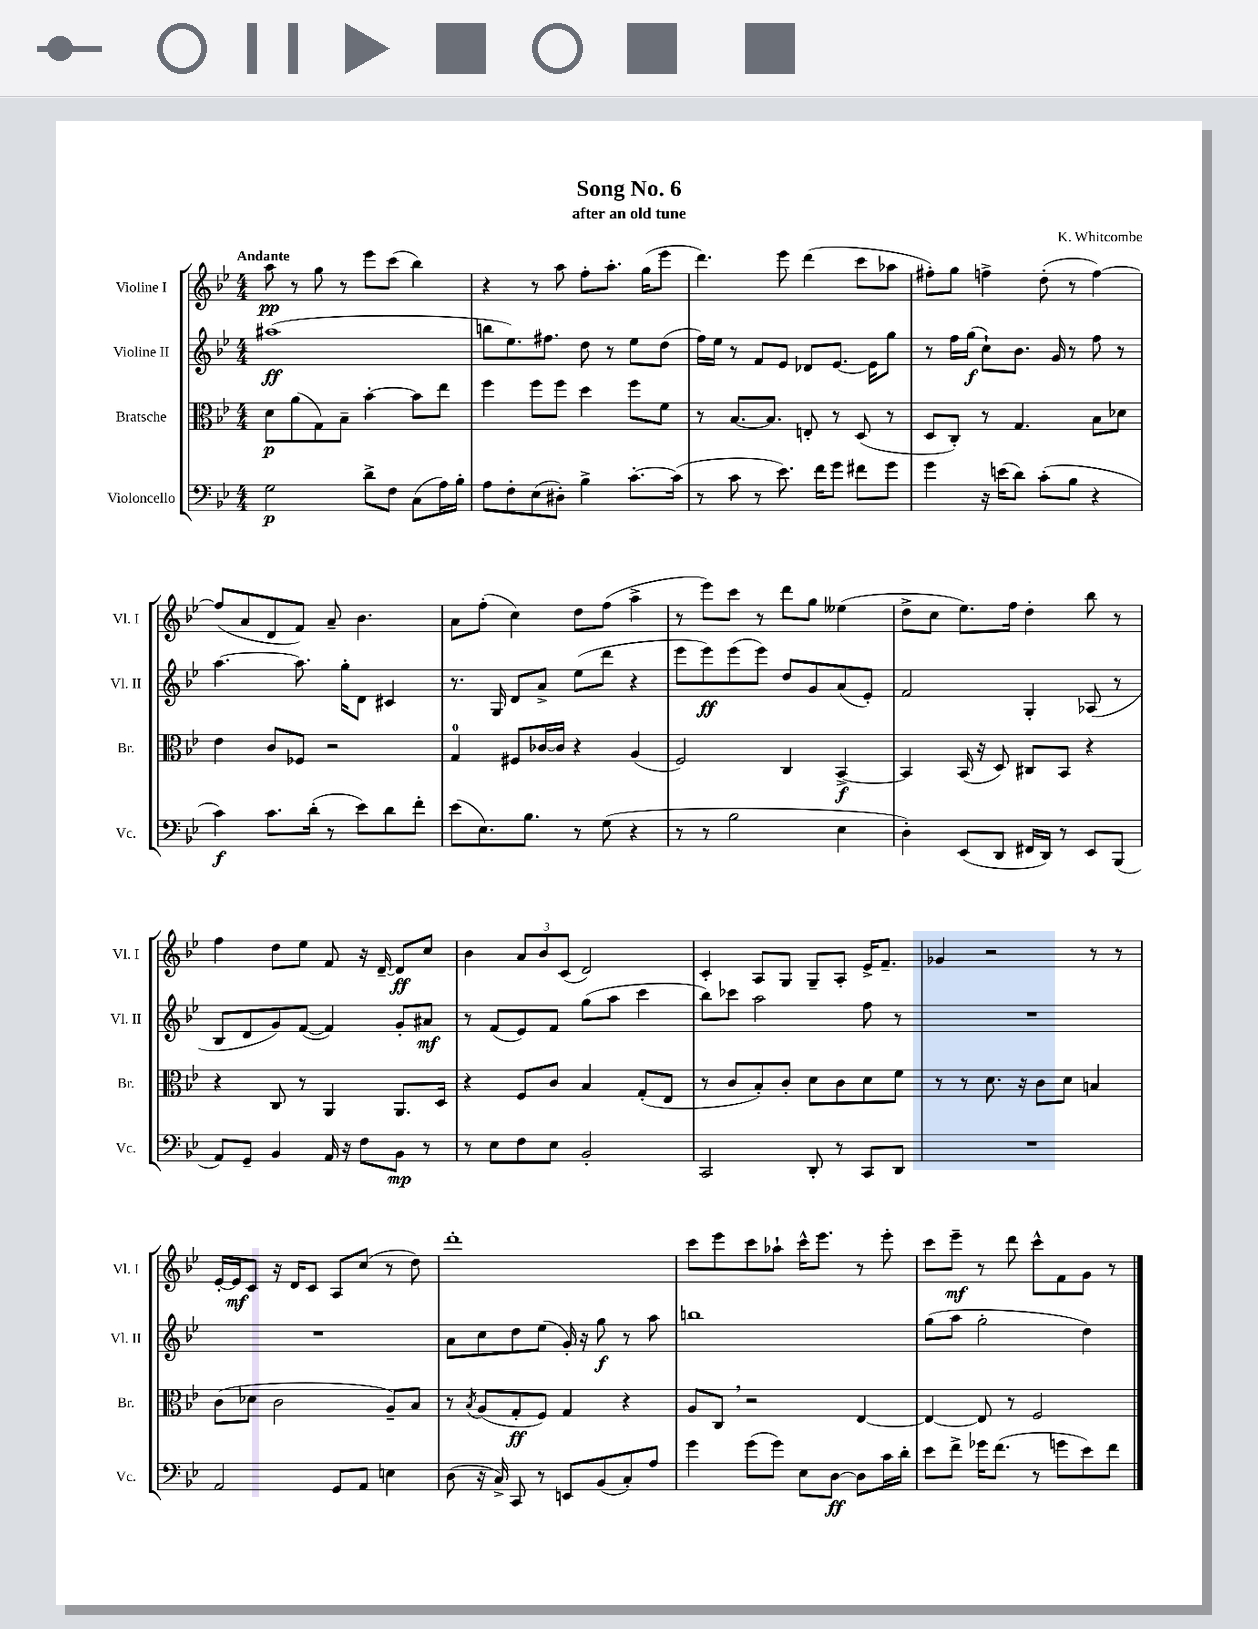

**kern	**kern	**kern	**kern
*staff4	*staff3	*staff2	*staff1
*clefF4	*clefC3	*clefG2	*clefG2
*k[b-e-]	*k[b-e-]	*k[b-e-]	*k[b-e-]
*M4/4	*M4/4	*M4/4	*M4/4
2G	8d	(1aa#	8aa
.	(8a	.	8r
.	8G)	.	8gg
.	8B-~	.	8r
8d^	[4b-'	.	8eee-
8F	.	.	(8ccc
(8C	8b-]	.	4bb-)
16A)	8ee-	.	.
16B-'	.	.	.
=	=	=	=
8A	4ff	8bb	4r
8F'	.	8.ee-)	.
(8E-	8ff	.	8r
.	.	8.ff#	.
8D#')	8ff	.	8aa
4B-^	4dd	8dd	8ff'
.	.	8r	8.aa'
[8.c'	8ff	8ee-	.
.	.	.	(16gg
.	8f	(8dd	8eee-
(16c]	.	.	.
=	=	=	=
8r	8r	16ff)	4.ddd)
.	.	16ee-	.
8c	[8.B-	8r	.
8r	.	8f	.
.	8.B-]	.	.
8.e-)	.	8e-	8eee-
.	8E'	8d-	(4ddd
16f	.	.	.
8g	8r	[8.e-	.
8f#	(8D	.	8ccc
.	.	16e-]	.
8g	8r	8gg	8aa-
=	=	=	=
4g	8D	8r	8ff#')
.	8C')	16ff	8gg
.	.	(16gg	.
16r	8r	8cc`)	4ff^
(16e	.	.	.
8d)	4.G	8.b-	.
(8c'	.	.	(8dd'
.	.	16g	.
8B-	.	8r	8r
4r	8B-	8ff	[4ff)
.	8d-	8r	.
=	=	=	=
4c)	4e-	[4.aa	(8ff]
.	.	.	8a
8.c	8c	.	8d
.	8F-	8.aa]	8f)
(16d'	.	.	.
8r	2r	.	8a~
.	.	16gg'	.
8e-)	.	8d	4.b-
8d	.	4c#	.
8f'	.	.	.
=	=	=	=
(8e-	4G	8.r	8a
8.E-)	.	.	(8ff'
.	.	16G	.
.	8F#	8d	4cc)
8.B-	.	.	.
.	[16c-	8a^	.
.	16c-]	.	.
8r	4r	(8ee-	8dd
(8G	.	8ddd	(8ff
4r	(4A	4r	4aa^
=	=	=	=
8r	2F)	8eee-	8r
8r	.	8eee-)	8eee-)
2B-	.	(8eee-	8ccc
.	.	8eee-)	8r
.	4C	8dd	8ddd
.	.	8g	8gg
4E-	[4BB-^	(8a	(4ee--
.	.	8e-')	.
=	=	=	=
4D')	4BB-]	2f	8dd^
.	.	.	8cc
(8EE-	(16BB-	.	8.ee-)
.	16r	.	.
8DD	8D)	.	.
.	.	.	16ff
16FF#	8C#	4G'	4dd'
16DD)	.	.	.
8r	8BB-	.	.
8EE-	4r	(8A-	8bb-
(8BBB-	.	8r	8r
=	=	=	=
8AA)	4r	8B-	4ff
8GG~	.	8d	.
4BB-	8C	8g)	8dd
.	8r	([8f	8ee-
16AA	4AA	4f])	8f
16r	.	.	.
8F	.	.	16r
.	.	.	[16d~
8BB-	8.AA	8g'	8d]
8r	.	8a#	8cc
.	16D	.	.
=	=	=	=
8r	4r	8r	4b-
8E-	.	(8f	.
8F	8F	8e-)	12a
.	.	.	12b-
8E-	8c	8f	.
.	.	.	(12c
2BB-'	4B-	(8gg	2d)
.	.	8aa	.
.	(8G'	4ccc	.
.	8E-	.	.
=	=	=	=
2CC	8r	8bb-)	4c'
.	8c	8ccc-	.
.	8B-')	2aa	8A
.	8c'	.	8G
8DD'	8d	.	8G~
8r	8c	.	8A'
8CC	8d	8ff	16e-^
.	.	.	8.f~
8DD	8f	8r	.
=	=	=	=
1r	8r	1r	4g-
.	8r	.	.
.	8.d	.	2r
.	16r	.	.
.	8c	.	.
.	8d	.	.
.	4B	.	8r
.	.	.	8r
=	=	=	=
2AA	(8c	1r	[16e-'
.	.	.	16e-]
.	8d-	.	8c
.	2c	.	16r
.	.	.	16d
.	.	.	8c
8GG	.	.	8A
8AA	.	.	(8cc
4E	8A~)	.	8r
.	8B-	.	8dd)
=	=	=	=
(8D	8r	8a	1ddd'
.	8qB-	.	.
16r	(8A	8cc	.
16C^)	.	.	.
8CC	8G'	8dd	.
8r	8F)	(8ee-	.
8EE	4G	16g')	.
.	.	16r	.
(8BB-	.	8gg	.
8C')	4r	8r	.
8A	.	8aa	.
=	=	=	=
4g	8A	1bb	8ccc
.	8C	.	8eee-
(8g	2r	.	8ccc
8g)	.	.	8aa-`
8E-	.	.	16ccc^^
.	.	.	8.eee-
[8D	.	.	.
8D]	[4E-	.	8r
16c	.	.	8eee-'
16d'	.	.	.
=	=	=	=
8e-	4E-_	(8gg	8ccc
8f^	.	8aa	8eee-~
16g-	8E-]	2gg'	8r
(8.f	.	.	.
.	8r	.	8ddd
8r	2F	.	8ccc^^
8g	.	.	8f
8e-)	.	4dd)	8g
8f	.	.	8r
==	==	==	==
*-	*-	*-	*-
